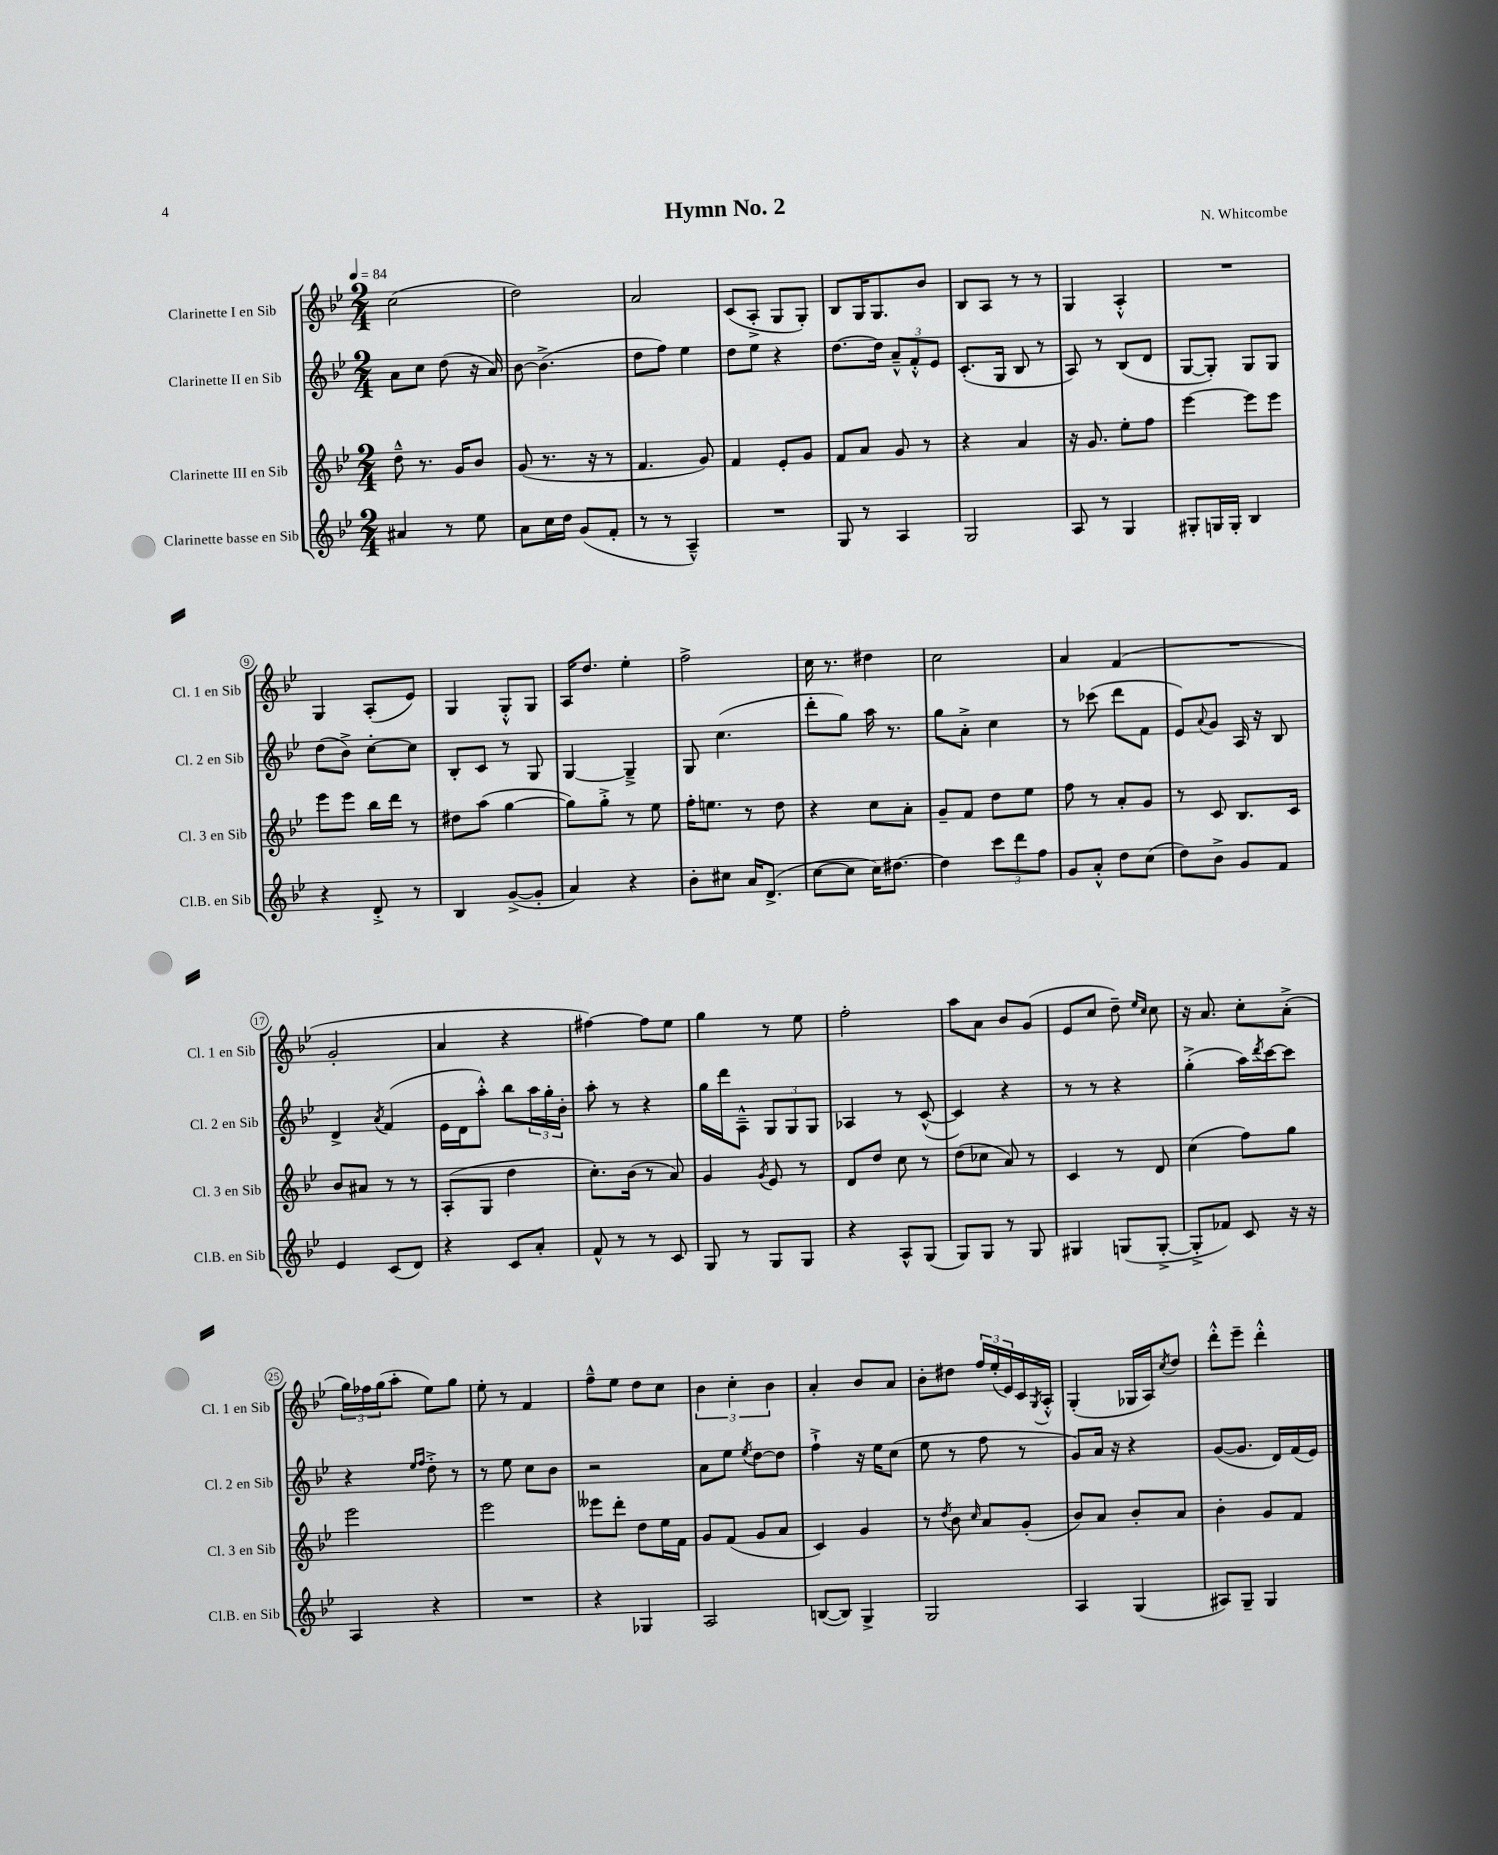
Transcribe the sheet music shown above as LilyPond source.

\header { title = "Hymn No. 2" composer = "N. Whitcombe" }
<<
\new StaffGroup <<
\new Staff = "s0" \with { instrumentName = "Clarinette I en Sib" shortInstrumentName = "Cl. 1 en Sib" } {
    \clef treble \key bes \major \numericTimeSignature \time 2/4 \tempo 4 = 84
    c''2( |
    d''2) |
    a'2 |
    c'8( a8-.-> g8 g8-.) |
    bes8 g16 g8. bes'8 |
    bes8 a8 r8 r8 |
    g4 a4-.-^ |
    R2 |
    g4 a8-.( ees'8) |
    g4 g8-.-^ g8 |
    a16 d''8. ees''4-. |
    f''2-> |
    c''16 r8. dis''4 |
    c''2 |
    a'4 f'4( |
    R2 |
    g'2-. |
    a'4 r4 |
    fis''4~) fis''8 ees''8 |
    g''4 r8 ees''8 |
    f''2-. |
    a''8 a'8 bes'8 g'8( |
    ees'8 c''8 d''8--) \grace { ees''16 c''16 } c''8 |
    r16 a'8. c''8-. a'8-.->( |
    \tuplet 3/2 { g''16) fes''16 g''16( } a''8-. ees''8) g''8 |
    ees''8-. r8 f'4 |
    f''8---^ ees''8 d''8 c''8 |
    \tuplet 3/2 { bes'4 c''4-. bes'4 } |
    a'4-. bes'8 a'8 |
    bes'8-. dis''8 \tuplet 3/2 { f''16 ees''16-.( ees'16) } c'16 \acciaccatura { g8 } a16-.-^ |
    g4-.( ges16 a16) \acciaccatura { c''8 } d''8 |
    d'''8-.-^ ees'''8-- d'''4-.-^ \bar "|." |
}
\new Staff = "s1" \with { instrumentName = "Clarinette II en Sib" shortInstrumentName = "Cl. 2 en Sib" } {
    \clef treble \key bes \major \numericTimeSignature \time 2/4
    a'8 c''8 d''8( r16 a'16) |
    bes'8~ bes'4.->( |
    d''8 f''8) ees''4 |
    d''8 ees''8 r4 |
    d''8.~ d''16 \tuplet 3/2 { a'8---^ f'8-.-^ ees'8 } |
    c'8.-.( g16 bes8 r8 |
    a8) r8 bes8( d'8 |
    g8~ g8-.) g8 g8 |
    d''8( bes'8->) c''8~-. c''8 |
    bes8-. c'8 r8 g8 |
    g4~ g4---> |
    g8 c''4.( |
    d'''8-. g''8) a''16 r8. |
    g''8 a'8-.-> c''4 |
    r8 ces'''8( d'''8 f'8 |
    ees'8) \appoggiatura { a'8 } g'8 a16 r16 bes8 |
    d'4-> \acciaccatura { a'8 } f'4( |
    ees'16 d'16 a''8-.-^) bes''8 \tuplet 3/2 { a''16 g''16-. bes'16-. } |
    a''8-. r8 r4 |
    g''16 d'''16 a8---^ \tuplet 3/2 { g8 g8 g8 } |
    aes4 r8 c'8~-^( |
    c'4) r4 |
    r8 r8 r4 |
    g''4-.->( a''16) \acciaccatura { d'''8 } c'''16~ c'''8 |
    r4 \grace { ees''16 f''16 } d''8-.-> r8 |
    r8 ees''8 c''8 bes'8 |
    r2 |
    a'8 ees''8 \acciaccatura { ees''8 } d''8~ d''8 |
    f''4-!-> r16 ees''16 c''8( |
    ees''8 r8 f''8 r8 |
    g'8) a'16 r16 r4 |
    g'8~( g'8. d'16) f'16( ees'16) \bar "|." |
}
\new Staff = "s2" \with { instrumentName = "Clarinette III en Sib" shortInstrumentName = "Cl. 3 en Sib" } {
    \clef treble \key bes \major \numericTimeSignature \time 2/4
    d''8---^ r8. g'16 bes'8 |
    g'8( r8. r16 r8 |
    f'4. g'8) |
    f'4 ees'8-. g'8 |
    f'8 a'8 g'8 r8 |
    r4 a'4 |
    r16 g'8. ees''8-. f''8 |
    ees'''4~ ees'''8 ees'''8 |
    ees'''8 ees'''8 bes''16 d'''16 r8 |
    dis''8 a''8( g''4~ |
    g''8) g''8-.-> r8 ees''8 |
    f''16-. e''8. r8 d''8 |
    r4 c''8 a'8-. |
    g'8-- f'8 d''8 ees''8 |
    f''8 r8 a'8-. g'8 |
    r8 c'8 bes8. c'16 |
    bes'8 ais'8 r8 r8 |
    a8-.( g8 d''4 |
    c''8.-.) bes'16( r8 a'8) |
    g'4 \acciaccatura { g'8 } ees'8 r8 |
    d'8 d''8 c''8 r8 |
    d''8( ces''8 a'8) r8 |
    c'4 r8 d'8 |
    c''4( f''8) g''8 |
    ees'''2 |
    ees'''2 |
    eeses'''8 d'''8-. d''8 ees''16 f'16 |
    g'8 f'8( g'8 a'8 |
    c'4) g'4 |
    r8 \acciaccatura { d''8 } bes'8 \grace { c''16 } a'8 g'8-.( |
    bes'8) a'8 bes'8-. a'8 |
    bes'4-. g'8 f'8 \bar "|." |
}
\new Staff = "s3" \with { instrumentName = "Clarinette basse en Sib" shortInstrumentName = "Cl.B. en Sib" } {
    \clef treble \key bes \major \numericTimeSignature \time 2/4
    ais'4 r8 ees''8 |
    a'8 c''16 d''16 g'8( f'8-. |
    r8 r8 a4---^) |
    R2 |
    g8 r8 a4 |
    g2 |
    a8 r8 g4 |
    gis8-. g16 g16-. bes4 |
    r4 d'8-.-> r8 |
    bes4 g'8~->( g'8-. |
    a'4) r4 |
    bes'8-. cis''8 a'16 d'8.->( |
    c''8~ c''8 c''16) dis''8.~ |
    dis''4 \tuplet 3/2 { c'''8 d'''8 f''8 } |
    g'8 a'8-.-^ d''8 c''8( |
    d''8) bes'8-> g'8 f'8 |
    ees'4 c'8( d'8) |
    r4 c'8 a'8-. |
    f'8-^ r8 r8 c'8 |
    g8 r8 g8 g8 |
    r4 a8-^ g8( |
    g8) g8 r8 g8 |
    gis4 g8( g8~-.-> |
    g8-.-> fes'8) c'8 r16 r16 |
    a4 r4 |
    R2 |
    r4 ges4 |
    a2 |
    b8~( b8) g4-> |
    g2 |
    a4 g4( |
    ais8) g8-- g4 \bar "|." |
}
>>
>>
\layout { \context { \Score \override BarNumber.stencil = #(make-stencil-circler 0.1 0.3 ly:text-interface::print) } }
